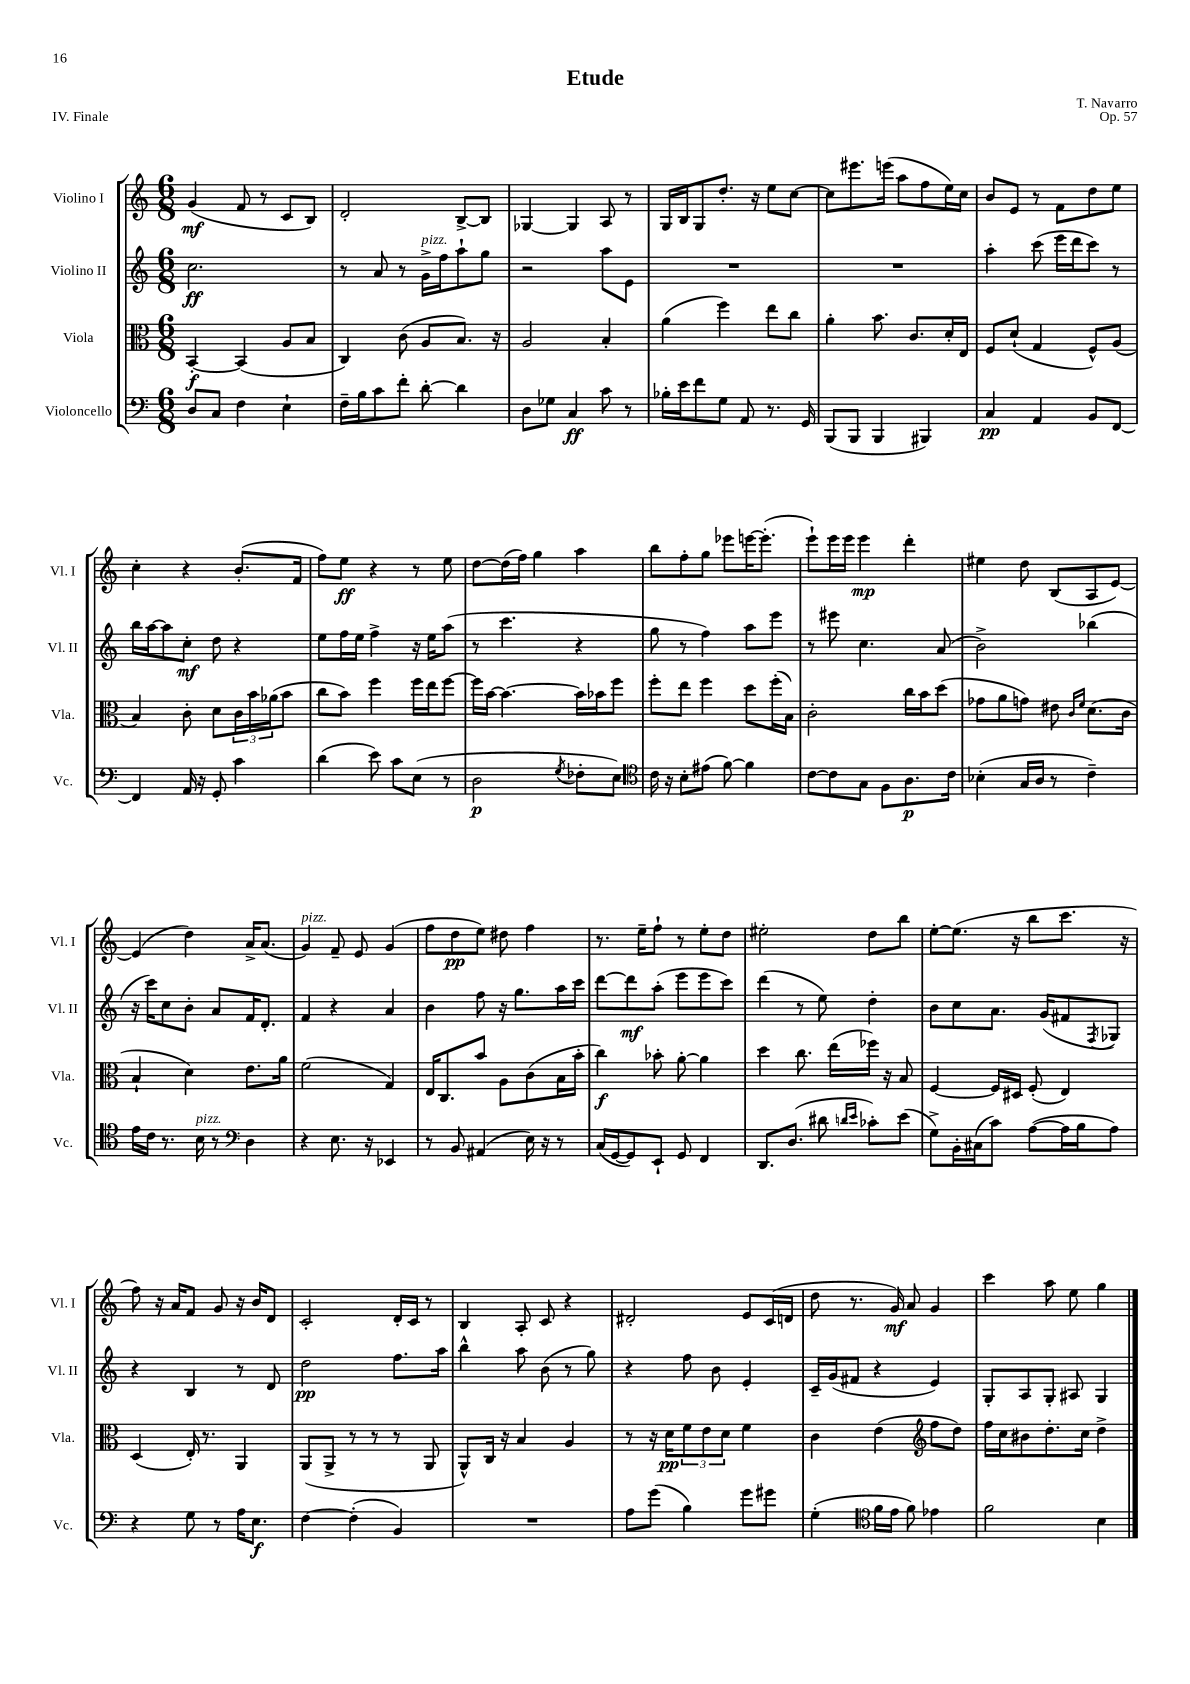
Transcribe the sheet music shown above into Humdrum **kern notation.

**kern	**kern	**kern	**kern
*staff4	*staff3	*staff2	*staff1
*clefF4	*clefC3	*clefG2	*clefG2
*k[]	*k[]	*k[]	*k[]
*M6/8	*M6/8	*M6/8	*M6/8
8D	[4BB'	2.cc	(4g
8C	.	.	.
4F	(4BB]	.	8f
.	.	.	8r
4E`	8A	.	8c
.	8B	.	8B)
=	=	=	=
16F~	4C)	8r	2d'
16B	.	.	.
8c	.	8a	.
8f'	(8c	8r	.
[8d'	8A	16g^	.
.	.	16ff	.
4d]	8.B)	8aa`	[8B^
.	.	8gg	8B]
.	16r	.	.
=	=	=	=
8D	2A	2r	[4G-
8G-	.	.	.
4C	.	.	4G-]
8c	4B'	8aa	8A
8r	.	8e	8r
=	=	=	=
16B-'	(4a	2.r	16G
16e	.	.	16B
8f	.	.	8G
8G	4ff)	.	8.dd'
8AA	.	.	.
.	.	.	16r
8.r	8ee	.	8ee
.	8cc	.	[8cc
16GG	.	.	.
=	=	=	=
(8BBB	4a'	2.r	8cc]
8BBB	.	.	8.eee#
4BBB	8.b	.	.
.	.	.	(16eee
.	.	.	8aa
.	8.c	.	.
4BBB#)	.	.	8ff
.	16d'	.	16ee)
.	16E	.	16cc
=	=	=	=
4C	8F	4aa'	8b
.	(8d`	.	8e
4AA	4G	(8ccc	8r
.	.	16eee	8f
.	.	16ddd	.
8BB	8F^^)	8ccc)	8dd
[8FF	(8A	8r	8ee
=	=	=	=
4FF]	4B)	16bb	4cc'
.	.	[16aa	.
.	.	8aa]	.
16AA	8c'	8cc'	4r
16r	.	.	.
8GG'	8d	8dd	.
4c	24c	4r	(8.b'
.	24b	.	.
.	(24a-	.	.
.	8b	.	.
.	.	.	16f
=	=	=	=
(4d	8cc	8ee	8ff)
.	8b)	16ff	8ee
.	.	16ee	.
8e)	4ff	4ff^	4r
8c	.	.	.
(8E	16ff	16r	8r
.	16ee	16ee	.
8r	[8ff	(8aa	8ee
=	=	=	=
2D	16ff]	8r	[8dd
.	[16b	.	.
.	4.b_	4.ccc	(16dd]
.	.	.	16ff)
.	.	.	4gg
8qG	.	.	.
8F-'	16b]	4r	4aa
.	16b-	.	.
8E)	8ff	.	.
=	=	=	=
*clefC4	*	*	*
16c	8ff'	8gg	8bb
16r	.	.	.
8B'	8ee	8r	8ff'
(8e#	4ff	4ff)	8gg
[8f)	.	.	8eee-
4f]	8dd	8aa	[16eee
.	.	.	(8.eee']
.	(16ff'	8eee	.
.	16B)	.	.
=	=	=	=
[8c	2c'	8r	8eee`)
8c]	.	8eee#	16eee
.	.	.	16eee
8G	.	4.cc	4eee
8F	.	.	.
8.A	16cc	.	4ddd'
.	16b	.	.
.	(8dd	(8a	.
16c	.	.	.
=	=	=	=
(4B-'	8g-	2b^)	4ee#
.	8a	.	.
16G	8g)	.	8dd
16A	.	.	.
8r	8e#	.	(8B
.	16qqc	.	.
.	16qqf	.	.
4c~)	(8.d	(4bb-	8A
.	.	.	[8e)
.	16c	.	.
=	=	=	=
16e	4B`	16r	(4e]
16c	.	16ccc)	.
8.r	.	8cc	.
.	4d)	8b'	4dd)
16B	.	.	.
8r	.	8a	.
*clefF4	*	*	*
4D	8.e	16f	16a^
.	.	8.d'	(8.a
.	16a	.	.
=	=	=	=
4r	(2f	4f	4g)
8.E	.	4r	8f~
.	.	.	8e
16r	.	.	.
4EE-	4G)	4a	(4g
=	=	=	=
8r	16E	4b	8ff
.	8.C	.	.
8BB	.	.	8dd
(4AA#	8b	8ff	8ee)
.	8A	16r	8dd#
.	.	8.gg	.
16E)	(8c	.	4ff
16r	.	.	.
8r	16B	16aa	.
.	16b'	16ccc	.
=	=	=	=
(16C	4cc)	[8ddd	8.r
[16GG	.	.	.
8GG])	.	8ddd]	.
.	.	.	16ee~
8EE`	8b-'	(8aa'	8ff`
8GG	[8a'	8eee	8r
4FF	4a]	8eee	8ee'
.	.	8ccc)	8dd
=	=	=	=
8.DD	4dd	(4ddd	2ee#'
(8.D	.	.	.
.	8.cc	8r	.
8d#	.	8ee)	.
.	(16ee	.	.
16qqd	.	.	.
16qqe	.	.	.
8c-')	16ff-)	4dd'	8dd
.	16r	.	.
(8e	8B	.	8bb
=	=	=	=
8G^)	[4F	8b	[8ee'
16BB'	.	8cc	(8.ee]
(16C#	.	.	.
8c)	16F]	8.a	.
.	16D#	.	16r
([8A	(8F'	.	8bb
.	.	(16g	.
16A]	4E)	8f#	8.ccc
16B	.	.	.
.	.	8qF	.
8A)	.	8G-)	.
.	.	.	16r
=	=	=	=
4r	(4D	4r	8ff)
.	.	.	16r
.	.	.	16a
8G	16E')	4B	8f
.	8.r	.	.
8r	.	.	8g
16A	4AA	8r	16r
8.E	.	.	16b
.	.	8d	8d
=	=	=	=
[4F	(8AA	2dd	2c'
.	8AA^	.	.
(4F']	8r	.	.
.	8r	.	.
4BB)	8r	8.ff	16d'
.	.	.	16c
.	8AA	.	8r
.	.	16aa	.
=	=	=	=
2.r	8AA^^)	4bb^^	4B
.	16C	.	.
.	16r	.	.
.	4B	8aa	8A'
.	.	(8b	8c
.	4A	8r	4r
.	.	8gg)	.
=	=	=	=
8A	8r	4r	2d#'
(8g	16r	.	.
.	16d	.	.
4B)	12f	8ff	.
.	12e	.	.
.	.	8b	.
.	12d	.	.
8g	4f	4e'	8e
8g#	.	.	(16c
.	.	.	16d
=	=	=	=
(4G'	4c	16c~	8dd
.	.	(16g	.
.	.	8f#	8.r
*clefC4	*	*	*
16f	(4e	4r	.
16e	.	.	16g)
8f)	.	.	8a
*	*clefG2	*	*
4e-	8ff	4e)	4g
.	8dd)	.	.
=	=	=	=
2f	16ff	8G'	4ccc
.	16cc	.	.
.	8b#	8A	.
.	8.dd'	8G'	8aa
.	.	8A#	8ee
.	16cc	.	.
4B	4dd^	4G	4gg
==	==	==	==
*-	*-	*-	*-
